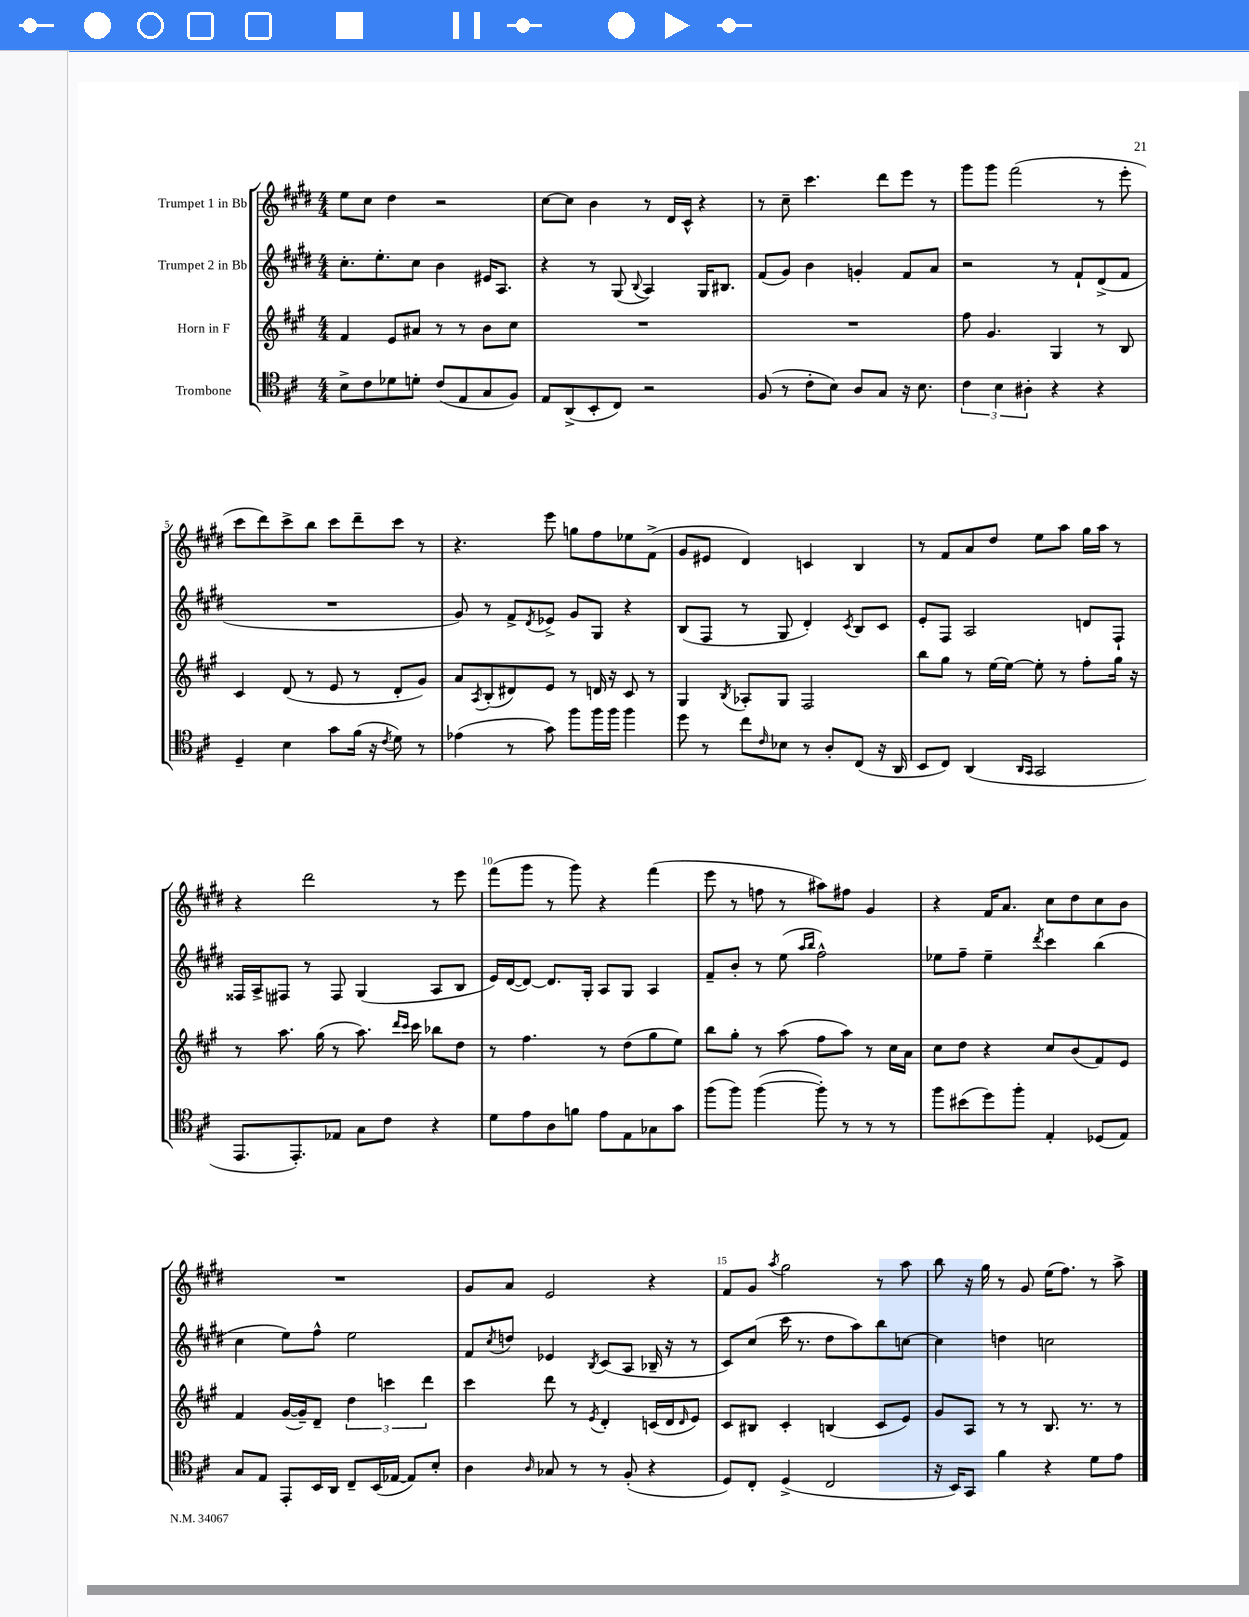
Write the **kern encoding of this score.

**kern	**kern	**kern	**kern
*staff4	*staff3	*staff2	*staff1
*clefC4	*clefG2	*clefG2	*clefG2
*k[f#c#]	*k[f#c#g#]	*k[f#c#g#d#]	*k[f#c#g#d#]
*M4/4	*M4/4	*M4/4	*M4/4
8B^	4f#	8.cc#'	8ee
8c#	.	.	8cc#
.	.	8.ee'	.
8d-	8e	.	4dd#
8d'	8a#	8cc#	.
(8c#	8r	4b	2r
8E	8r	.	.
8G	8b	16e#	.
.	.	8.A	.
8F#)	8cc#	.	.
=	=	=	=
8E	1r	4r	[8cc#
(8AA^	.	.	8cc#]
8BB'	.	8r	4b
8C#)	.	(8G#	.
.	.	8qqB	.
2r	.	4A)	8r
.	.	.	16d#
.	.	.	16c#^^
.	.	16G#	4r
.	.	8.B#	.
=	=	=	=
(8F#	1r	(8f#	8r
8r	.	8g#)	8cc#~
8c#'	.	4b	4.ccc#
8B)	.	.	.
8A	.	4g'	.
8G	.	.	8ddd#
16r	.	8f#	8eee
8.B	.	.	.
.	.	8a	8r
=	=	=	=
6c#	8ff#	2r	8ggg#
.	4.g#	.	8ggg#
6B	.	.	.
.	.	.	(2fff#
6A#'	.	.	.
4r	4G#	8r	.
.	.	8f#`	.
4r	8r	(8d#^	8r
.	8B	8f#	8eee'
=	=	=	=
4D~	4c#	1r	8ccc#
.	.	.	8ddd#)
4B	(8d	.	8ccc#^
.	8r	.	8bb
8g	8e	.	8ccc#
(16f#	8r	.	8ddd#~
16r	.	.	.
8qc#	.	.	.
8d)	8d'	.	8ccc#
8r	8g#)	.	8r
=	=	=	=
(4e-	8a	8g#)	4.r
.	8qA	.	.
.	(8B'	8r	.
8r	8d#)	8f#^	.
.	.	8qd#	.
8g)	8e	8e-^	8eee
8ff#	8r	8g#	8gg
16ff#	16d	8G#	8ff#
16ff#	16r	.	.
4ff#	8c#	4r	8ee-
.	8r	.	(8f#^
=	=	=	=
8dd	4G#	(8B	8g#
8r	.	8F#	8e#
.	8qB	.	.
8cc#	8A-'	8r	4d#)
16qqc#	.	.	.
8B-	8G#	8G#	.
8r	2F#	4d#')	4c
8A'	.	.	.
.	.	8qc#	.
(8C#	.	8B	4B
16r	.	8c#	.
16AA	.	.	.
=	=	=	=
8BB	8bb	8e'	8r
8C#)	8gg#	8F#	8f#
(4AA	8r	2A	8a
.	[16ee	.	8dd#
.	16ee_	.	.
16qqAA	.	.	.
16qqGG	.	.	.
2GG	8ee']	.	8ee
.	8r	.	8aa
.	8ff#'	8d	16gg#
.	.	.	16aa
.	16gg#	8F#`	8r
.	16r	.	.
=	=	=	=
8.EE	8r	16F##	4r
.	.	16A^	.
.	8.aa	8F#	.
8.EE')	.	.	.
.	.	8r	2ddd#
.	(16gg#	.	.
8E-	8r	8F#	.
8G	8.aa)	(4G#	.
8c#	.	.	.
.	16qqddd	.	.
.	16qqccc#	.	.
.	16ccc#	.	.
4r	8bb-	8A	8r
.	8dd	8B	8eee
=	=	=	=
8d	8r	16e)	(8fff#
.	.	([16d#	.
8e	4.ff#	8d#_)	8ggg#
8A	.	8.d#]	8r
8f	.	.	8ggg#)
.	.	16G#'	.
8e	8r	8A	4r
8E	(8dd	8G#	.
8G-	8gg#	4A	(4fff#
8g	8ee)	.	.
=	=	=	=
(8ff#	8bb	8f#~	8eee
8ff#)	8gg#'	8b'	8r
([4ff#	8r	8r	8ff
.	(8aa	(8ee	8r
.	.	16qqaa	.
.	.	16qqbb	.
8ff#'])	8ff#	2ff#^^)	8aa#)
8r	8aa)	.	8ff#
8r	8r	.	4g#
8r	16cc#	.	.
.	16a	.	.
=	=	=	=
8ff#	8cc#	8ee-	4r
(8b#	8dd	8ff#~	.
8dd)	4r	4ee-~	16f#
.	.	.	8.a
8ff#'	.	.	.
.	.	8qddd#	.
4E'	8cc#	4ccc#	8cc#
.	(8b	.	8dd#
(8D-	8f#)	(4bb	8cc#
8E)	8e	.	8b
=	=	=	=
8G	4f#	4cc#	1r
8E	.	.	.
8EE'	([16g#	8ee)	.
.	16g#~])	.	.
16BB	8d~	8ff#^^	.
16AA	.	.	.
8C#~	6dd	2ee	.
(16BB	.	.	.
.	6ccc	.	.
[16E-	.	.	.
8E-])	.	.	.
.	6ddd	.	.
8B'	.	.	.
=	=	=	=
4A	4ccc#	8f#	8g#
.	.	8qcc#	.
.	.	8dd	8a
16qqA	.	.	.
8G-	8ddd	4e-	2e
8r	8r	.	.
.	8qe	8qB	.
8r	4d'	(8c#	.
(8F#'	.	8A	.
4r	(16c	16B-~	4r
.	16d	16r	.
.	16qqd	.	.
.	8e)	8r	.
=	=	=	=
8D)	8c#	8c#)	8f#
8C#'	8B#	(8cc#	8g#
.	.	.	8qaa
(4D^	4c#'	16ccc#	2gg#
.	.	8.r	.
2C#	(4B	8dd#	.
.	.	8aa)	.
.	8c#	8bb	8r
.	8e)	[8cc	8aa
=	=	=	=
16r	8g#	4cc]	8bb
16BB)	.	.	.
8GG	8A	.	16r
.	.	.	16gg#
4f#	8r	4dd	8r
.	8r	.	8g#
4r	8.B	2cc	(16ee
.	.	.	8.ff#)
.	8.r	.	.
8d	.	.	8r
8e	8r	.	8aa^
==	==	==	==
*-	*-	*-	*-
